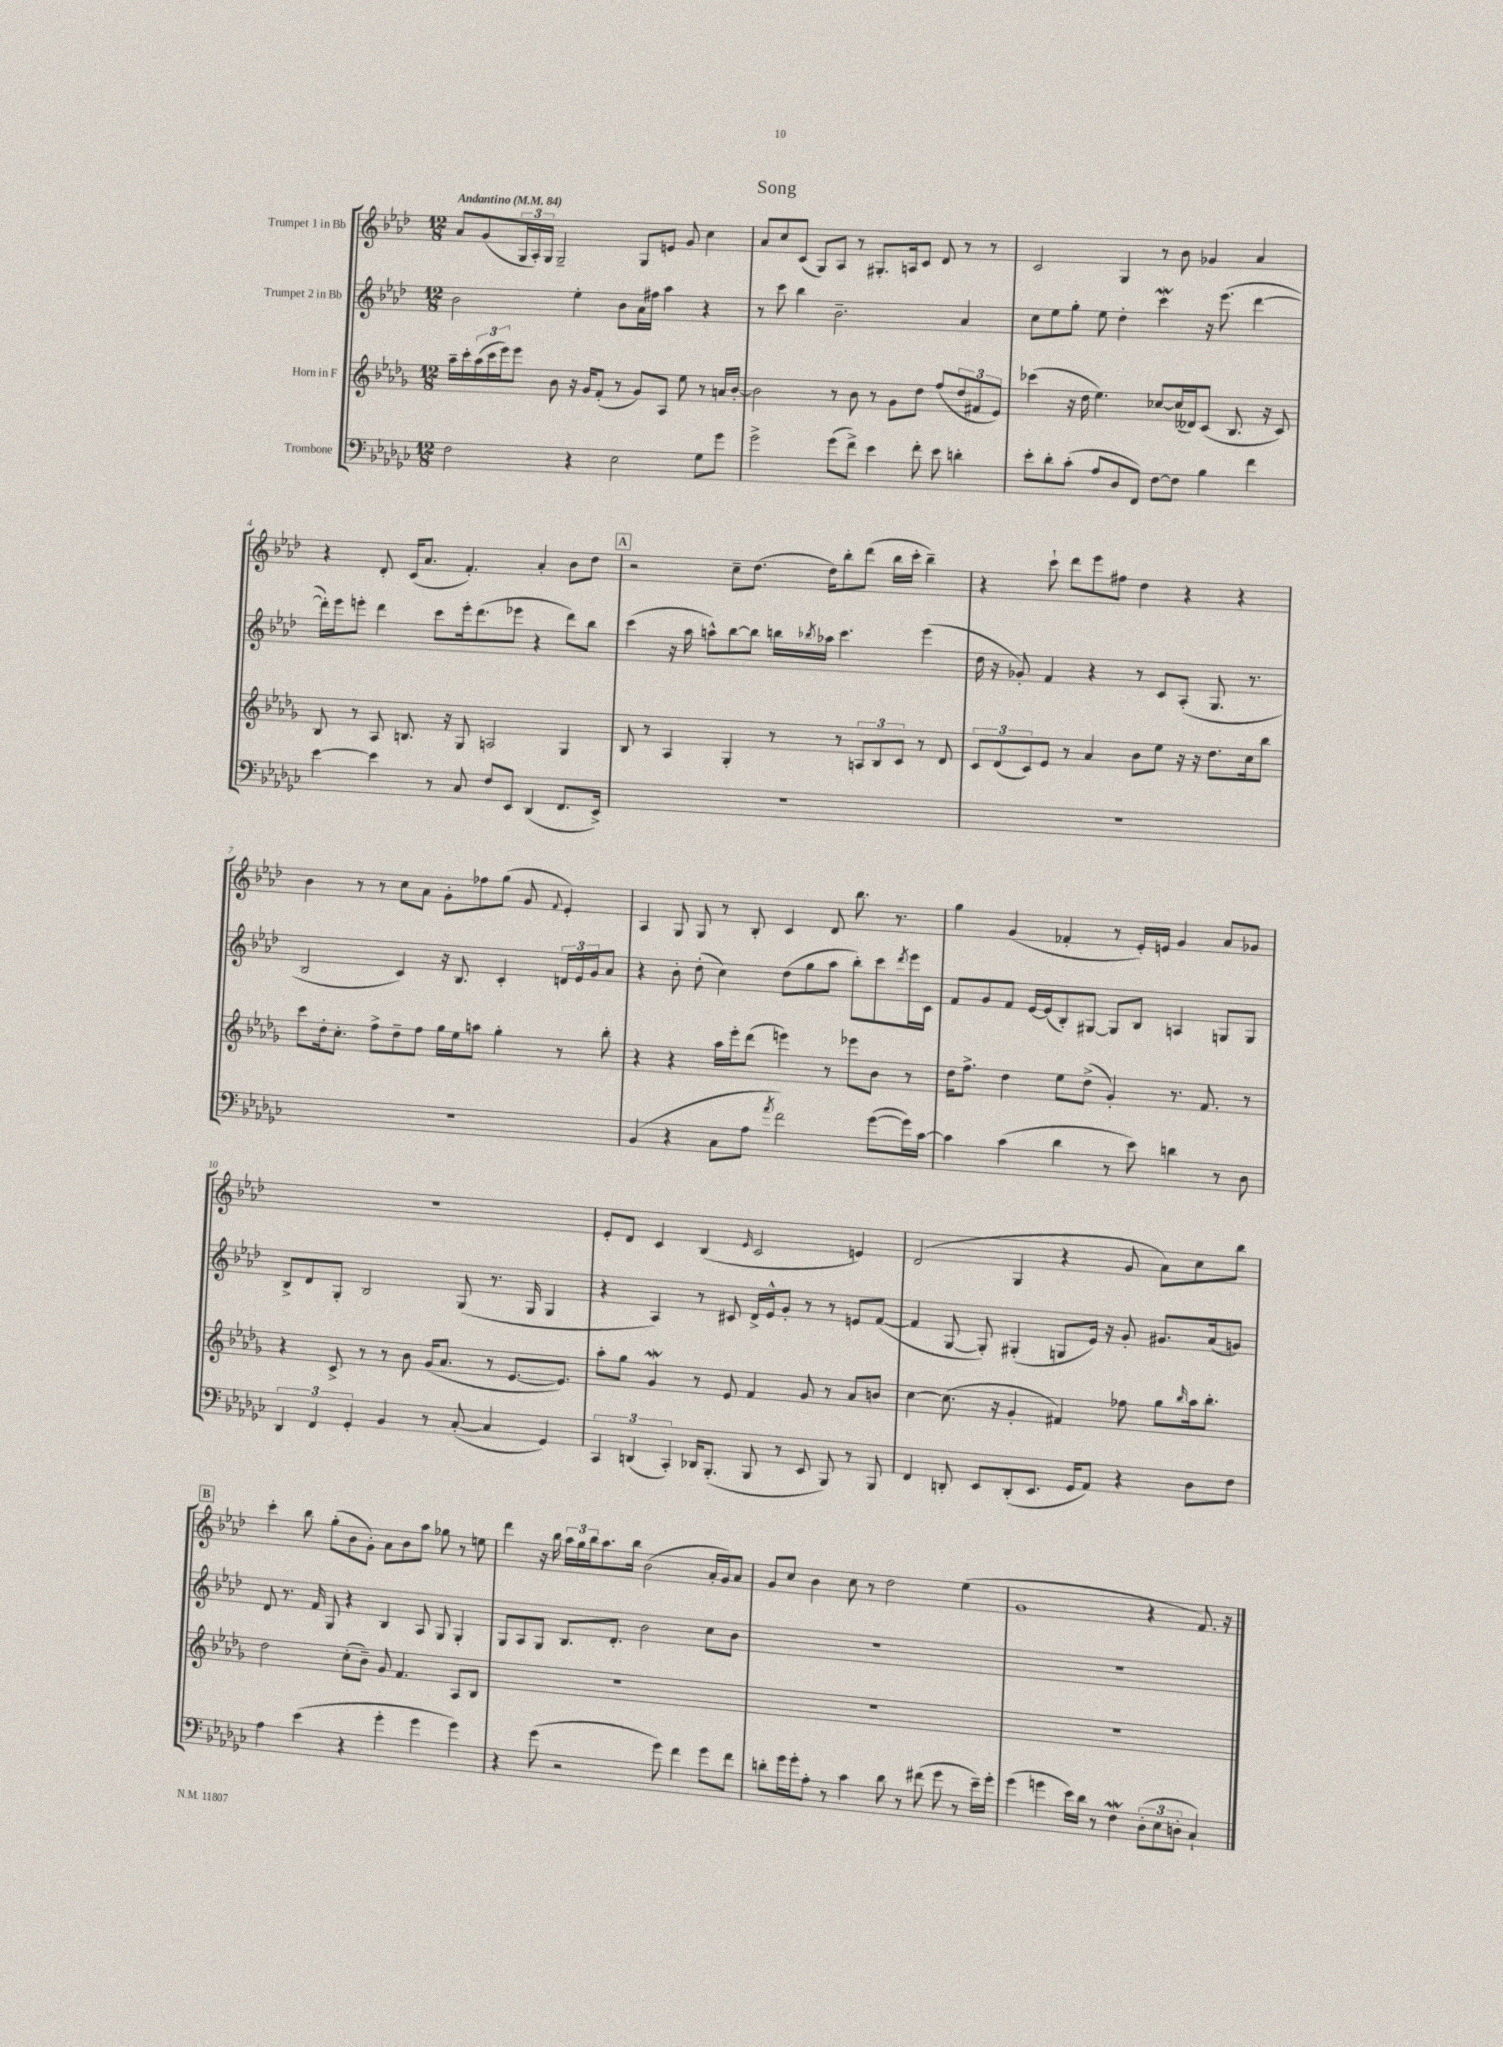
\header { title = "Song" }
<<
\new StaffGroup <<
\new Staff = "s0" \with { instrumentName = "Trumpet 1 in Bb" } {
    \clef treble \key aes \major \numericTimeSignature \time 12/8 \tempo "Andantino" 4 = 84
    aes'8 g'8( \tuplet 3/2 { g16 aes16-.) g16 } g2-- g8 e'8 g'8 c''4 |
    aes'8 c''8 c'8( g8) aes8 r8 gis8.-. a16 c'8 des'8 r8 r8 |
    c'2 g4 r8 bes'8 ges'4 aes'4 |
    r4 des'8-. c'16( aes'8. f'4.-.) aes'4-. bes'8 des''8 |
    \mark \markup { \box "A" } r2 c''8-- des''8.( des''16) bes''8-. des'''8( bes''16 c'''16-. bes''4--) |
    r4 c'''8-! des'''8 ees'''8 fis''8 des''4 r4 r4 |
    bes'4 r8 r8 c''8 aes'8 g'8-. fes''8 g''8( g'8 \appoggiatura { f'8 } ees'4-.) |
    aes4 g8 g8 r8 bes8-. c'4 des'8 bes''8. r8. |
    g''4 g'4( fes'4-. r8 ees'16-.) e'16 g'4 aes'8 ges'8 |
    R1. |
    ees'8-. des'8 c'4 bes4( \grace { ees'16 } c'2 e'4) |
    des'2( g4 r4 g'8 aes'8) c''8 bes''8 |
    \mark \markup { \box "B" } c'''4-. bes''8 g''8-.( bes'8 g'8-.) aes'8 bes'8 aes''8 ges''8 r8 e''8 |
    des'''4 r16 bes''16 \tuplet 3/2 { aes''16 g''16 bes''16 } aes''8. bes''16 bes'2( aes'16-. g'16) aes'8 |
    g'8 c''8 bes'4 c''8 r8 des''2 ees''4( |
    g'1 r4 f'8.) r16 \bar "|." |
}
\new Staff = "s1" \with { instrumentName = "Trumpet 2 in Bb" } {
    \clef treble \key aes \major \numericTimeSignature \time 12/8
    bes'2 ees''4-. bes'8 aes'16 fis''16 aes''4 r4 |
    r8 c'''8 bes''4 bes'2.-- aes'4 |
    c''8 ees''8 g''8-. ees''8 des''4-. c'''4\mordent r16 ees'''8.( des'''4~ |
    des'''16-.) ees'''16 e'''8-. des'''4 c'''8 e'''16-. des'''8.( ees'''8 r4 des'''8) bes''8 |
    \mark \markup { \box "A" } c'''4( r16 aes''16 a''8-^) bes''8~ bes''8 b''16 \acciaccatura { bes''8 } aes''16 c'''4. ees'''4( |
    des''16 r16 ges'8-.) f'4 r4 r8 c'8 aes8-.( g8. r8. |
    bes2 c'4) r16 bes8. c'4-. \tuplet 3/2 { d'16 ees'16 g'16 } aes'8 |
    r4 bes'8-. des''8-.( c''4) des''8( g''8 aes''8 bes''8-.) c'''8 \acciaccatura { des'''8 } ees'''16 c'16 |
    f'8 g'8 f'8 ees'16~ ees'16( bes8-.) gis8~ gis8 bes8 a4 g8 g8 |
    bes8-> des'8 g8-. bes2 g8( r8. g16 g4 |
    r4 aes4) r8 cis'8 des'16-> ees'16-^ g'8-. r8 r8 e'8 f'8~( |
    f'4 g8~ g8-.) gis4-.( g8 ees'16) r16 g'8-. gis'8. aes'16( g'8) |
    \mark \markup { \box "B" } des'8 r8. f'16 g8 r4 bes4 aes8 g8 g4-. |
    g8 aes8 g8 bes8. des'8.-. bes'2 c''8 bes'8 |
    R1. |
    R1. \bar "|." |
}
\new Staff = "s2" \with { instrumentName = "Horn in F" } {
    \clef treble \key des \major \numericTimeSignature \time 12/8
    aes''16-- c'''16-. \tuplet 3/2 { aes''16( c'''16 ees'''16) } ees'''8 bes'8 r16 ges'16 f'8-.( r8 ges'8) aes8 ees''8 r8 a'16 bes'16~-. |
    bes'2 r8 bes'8 r8 ges'8 des''8 f''8( \tuplet 3/2 { des''8 fis'8 ees'8) } |
    ces'''4( r16 des''16 ees''4.) ces''8~ ces''16( deses'16) c'8( bes8. r16 c'8) |
    bes8 r8 aes8 b8. r16 ges8 a2 ges4 |
    \mark \markup { \box "A" } bes8 r8 aes4 ges4-. r8 r8 \tuplet 3/2 { a8 bes8 c'8 } r8 des'8 |
    \tuplet 3/2 { c'8 des'8( c'8) } ees'8 r8 aes'4 bes'8 ees''8 r16 r16 des''8. c''16 bes''8 |
    c'''8 des''16-. c''8.-. f''8-> des''8-- f''8 ges''16 ees''16 a''8 ges''4-. r8 bes''8-. |
    r4 r4 aes''16 ees'''16-. des'''8( e'''4) r8 ees'''8 bes'8 r8 |
    des''16 f''8.-> des''4 ees''8 des''8->( ges'4-.) r8. f'8. r8 |
    r4 c'8-> r8 r8 bes'8 ges'16( aes'8. r8 ees'8.~ ees'8.) |
    aes''8-. ges''8 ges'4\mordent r8 ees'8 f'4 ges'8 r8 aes'8 b'8 |
    c''4~ c''8.( r16 ges'4-. fis'4) fes''8 ges''8 \grace { bes''16 } aes''16 bes''8.-. |
    \mark \markup { \box "B" } des''2 c''8-.( bes'8--) ges'8 f'4. aes8 bes8 |
    R1. |
    R1. |
    R1. \bar "|." |
}
\new Staff = "s3" \with { instrumentName = "Trombone" } {
    \clef bass \key ges \major \numericTimeSignature \time 12/8
    f2 r4 ees2 ges8 ges'8 |
    ges'2-> ges'8( f'8->) ees'4 f'8-. ees'8 d'4-. |
    ees'8-. des'8-. ces'8-.( aes8 des8 f,8) f8~ f8 bes4 f'4 |
    ees'4~ ees'4 r8 ces8 f8 ees,8 des,4( f,8. ees,16->) |
    \mark \markup { \box "A" } R1. |
    R1. |
    R1. |
    bes,4( r4 ces8 aes8 \acciaccatura { aes'8 } f'2) ges'8~( ges'16) ces'16~ |
    ces'4 ces'4( des'4 r8 ees'8) d'4 r8 des8 |
    \tuplet 3/2 { des,4 f,4 ges,4-. } bes,4 r8 ces8~-.( ces4 ges,4) |
    \tuplet 3/2 { ces,4 d,4( ces,4-.) } des,16 bes,,8.-.( bes,,8 r8 ees,8 bes,,8) r8 bes,,8 |
    f,4 d,8-. ees,8 d,8-.( ees,8. ges,16 aes,8) r4 des8 f8 |
    \mark \markup { \box "B" } aes4 ees'4( r4 ges'4-. ges'4 ges'4) |
    r4 ges'8( r2 ges'8) f'4 ges'8 f'8 |
    d'8-. ges'16 ges'16-. aes8-. r8 ces'4 d'8 r8 fis'8( ges'8 r8 ees'16--) ges'16-. |
    ges'4( g'4 ees'16) des'16 r8 f4\mordent \tuplet 3/2 { des8-.( ees8 d8-. } ces4-!) \bar "|." |
}
>>
>>
